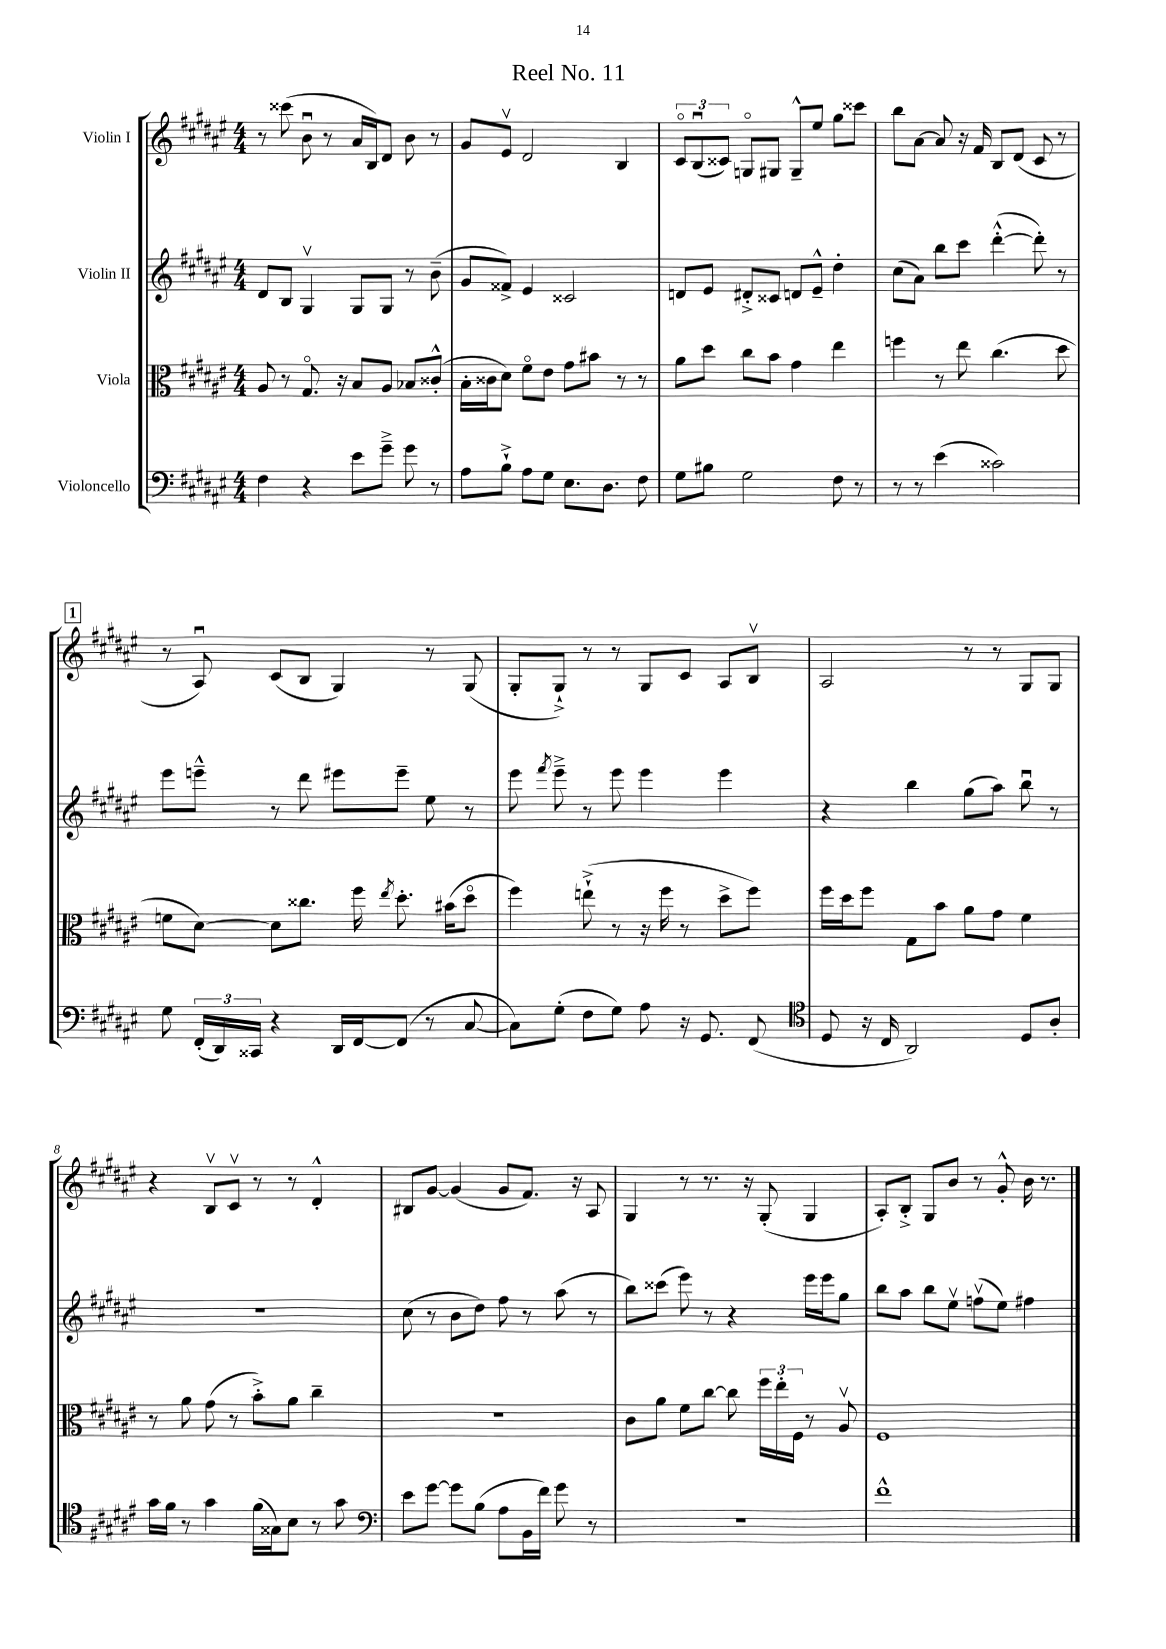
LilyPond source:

\header { title = "Reel No. 11" }
<<
\new StaffGroup <<
\new Staff = "s0" \with { instrumentName = "Violin I" } {
    \clef treble \key fis \major \numericTimeSignature \time 4/4
    \autoBeamOff r8 cisis'''8( b'8\downbow r8 ais'16[ b16) dis'8] b'8 r8 |
    gis'8[ eis'8]\upbow dis'2 b4 |
    \tuplet 3/2 { cis'8[\flageolet b8\downbow( cisis'8]) } g8[\flageolet gis8] gis8[---^ eis''8] gis''8[ cisis'''8] |
    b''8[ ais'8]~ ais'8 r16 fis'16 b8[ dis'8]( cis'8 r8 |
    \mark \markup { \box "1" } r8 ais8\downbow) cis'8[( b8] gis4) r8 gis8( |
    gis8[-. gis8]-!->) r8 r8 gis8[ cis'8] ais8[ b8]\upbow |
    ais2 r8 r8 gis8[ gis8] |
    r4 b8[\upbow cis'8]\upbow r8 r8 dis'4-.-^ |
    bis8[ gis'8]~ gis'4( gis'8[ fis'8.]) r16 ais8 |
    gis4 r8 r8. r16 gis8-.( gis4 |
    ais8[-.) b8]-.-> gis8[ b'8] r8 gis'8-.-^ b'16 r8. \bar "|." |
}
\new Staff = "s1" \with { instrumentName = "Violin II" } {
    \clef treble \key fis \major \numericTimeSignature \time 4/4
    \autoBeamOff dis'8[ b8] gis4\upbow gis8[ gis8] r8 b'8--( |
    gis'8[ fisis'8]->) eis'4 cisis'2 |
    d'8[ eis'8] dis'8[-.-> cisis'8] d'8[ eis'8]---^ dis''4-. |
    cis''8[( ais'8]) b''8[ cis'''8] dis'''4~-.-^( dis'''8-.) r8 |
    \mark \markup { \box "1" } eis'''8[ e'''8]---^ r8 dis'''8 eis'''8[ eis'''8]-- eis''8 r8 |
    eis'''8 \acciaccatura { fis'''8 } eis'''8---> r8 eis'''8 eis'''4 eis'''4 |
    r4 b''4 gis''8[( ais''8]) b''8\downbow r8 |
    R1 |
    cis''8( r8 b'8[ dis''8]) fis''8 r8 ais''8( r8 |
    b''8[) cisis'''8]( eis'''8) r8 r4 eis'''16[ eis'''16 gis''8] |
    b''8[ ais''8] b''8[ eis''8]\upbow f''8[\upbow( eis''8]) fis''4 \bar "|." |
}
\new Staff = "s2" \with { instrumentName = "Viola" } {
    \clef alto \key fis \major \numericTimeSignature \time 4/4
    \autoBeamOff ais8 r8 gis8.\flageolet r16 b8[ ais8] bes8[ cisis'8]-.-^( |
    b16[-. cisis'16 dis'8]) fis'8[\flageolet eis'8] gis'8[ bis'8] r8 r8 |
    ais'8[ dis''8] cis''8[ b'8] gis'4 eis''4 |
    f''4 r8 eis''8 cis''4.( dis''8 |
    \mark \markup { \box "1" } f'8[ dis'8]~) dis'8[ cisis''8.] fis''16 \acciaccatura { eis''8 } dis''8.-. bis'16[( dis''8]\flageolet |
    fis''4) e''8-!->( r8 r16 fis''16 r8 dis''8[-> fis''8]) |
    fis''16[ dis''16 fis''8] gis8[ b'8] ais'8[ gis'8] fis'4 |
    r8 ais'8 gis'8( r8 b'8[-.->) ais'8] cis''4-- |
    r1 |
    cis'8[ ais'8] fis'8[ cis''8]~ cis''8 \tuplet 3/2 { fis''16[ eis''16-. fis16] } r8 ais8\upbow |
    fis1 \bar "|." |
}
\new Staff = "s3" \with { instrumentName = "Violoncello" } {
    \clef bass \key fis \major \numericTimeSignature \time 4/4
    \autoBeamOff fis4 r4 eis'8[ gis'8]---> gis'8 r8 |
    ais8[ b8]-!-> ais8[ gis8] eis8.[ dis8.] fis8 |
    gis8[ bis8] gis2 fis8 r8 |
    r8 r8 eis'4( cisis'2) |
    \mark \markup { \box "1" } gis8 \tuplet 3/2 { fis,16[-.( dis,16) cisis,16] } r4 dis,16[ fis,16~ fis,8]( r8 cis8~ |
    cis8[) gis8]-.( fis8[ gis8]) ais8 r16 gis,8. fis,8( |
    \clef tenor dis8 r16 cis16 ais,2) dis8[ ais8]-. |
    gis'16[ fis'16] r8 gis'4 fis'16[( gisis16) b8] r8 gis'8 |
    \clef bass eis'8[ gis'8]~ gis'8[ b8]( ais8[ b,16 fis'16]) gis'8 r8 |
    r1 |
    fis'1-^ \bar "|." |
}
>>
>>
